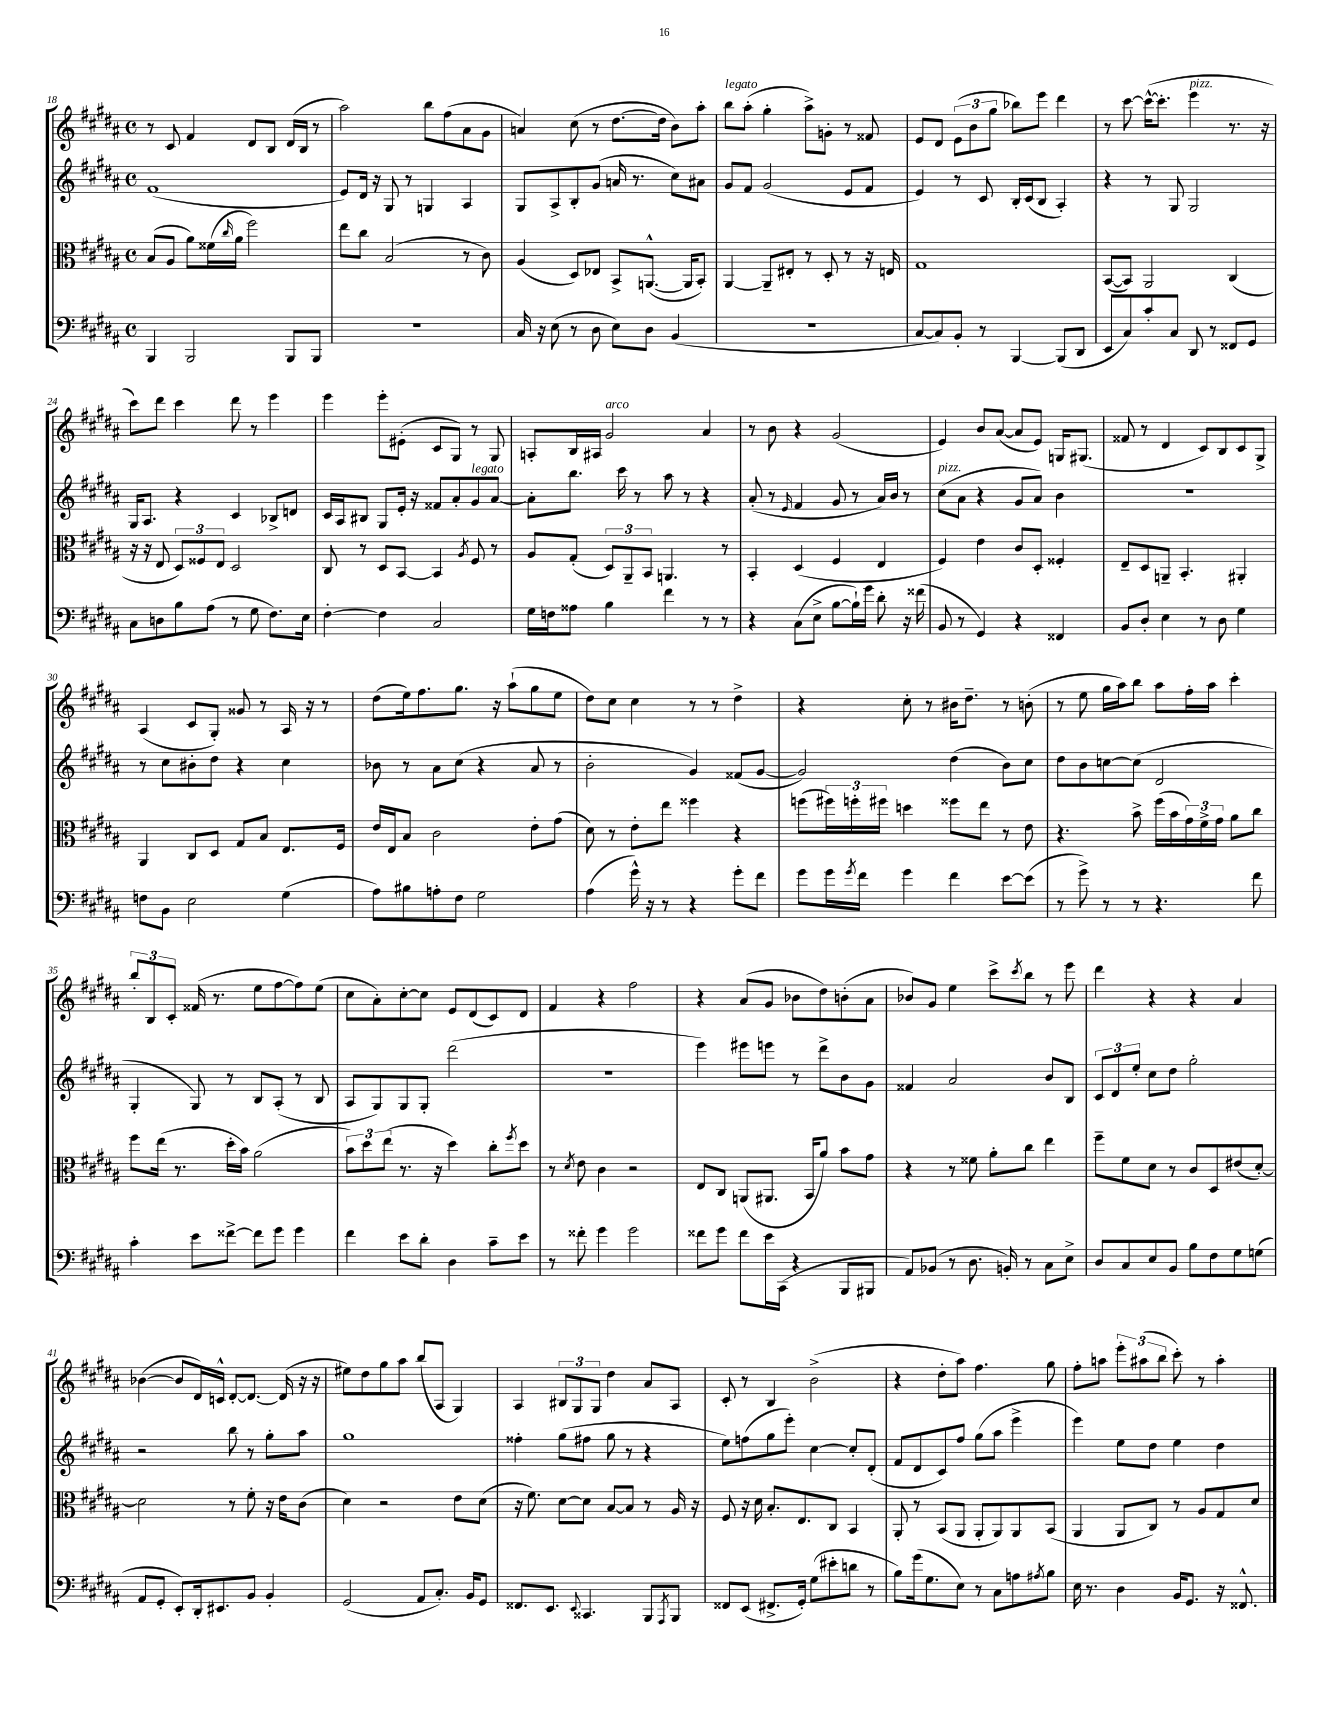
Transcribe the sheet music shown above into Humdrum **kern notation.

**kern	**kern	**kern	**kern
*staff4	*staff3	*staff2	*staff1
*clefF4	*clefC3	*clefG2	*clefG2
*k[f#c#g#d#a#]	*k[f#c#g#d#a#]	*k[f#c#g#d#a#]	*k[f#c#g#d#a#]
*M4/4	*M4/4	*M4/4	*M4/4
*met(c)	*met(c)	*met(c)	*met(c)
4BBB	(8B	(1f#	8r
.	8A#	.	8c#
2BBB	8a#)	.	4f#
.	(16f##	.	.
.	16qqcc#	.	.
.	16a#	.	.
.	2ff#)	.	8d#
.	.	.	8B
8BBB	.	.	(16d#
.	.	.	16B
8BBB	.	.	8r
=	=	=	=
1r	8ee	8e)	2aa#)
.	8cc#	16d#	.
.	.	16r	.
.	(2B	8G#	.
.	.	8r	.
.	.	4G	8bb
.	.	.	(8ff#
.	8r	4A#	8a#
.	8c#)	.	8g#
=	=	=	=
16C#	(4A#	8G#	4a)
16r	.	.	.
(8E	.	8A#^	.
8r	8D#)	8B'	(8cc#
8D#	8E-	(8g#	8r
8E)	8BB^	16a	[8.dd#
.	.	8.r	.
8D#	([8.AA^^	.	.
.	.	.	16dd#]
(4BB	.	8cc#)	8b)
.	16AA]	.	.
.	8BB')	8a#	8aa#'
=	=	=	=
1r	[4AA#	8g#	8bb
.	.	8f#	(8aa#'
.	8AA#~]	(2g#	4gg#'
.	8E#'	.	.
.	8r	.	8aa#^)
.	8D#'	.	8g'
.	8r	8e	8r
.	16r	8f#	8f##
.	16E	.	.
=	=	=	=
[8C#	1G#	4e)	8e
8C#])	.	.	8d#
8BB'	.	8r	(12e
.	.	.	12b
8r	.	8c#	.
.	.	.	12gg#
[4BBB	.	16B'	8bb-)
.	.	(16c#	.
.	.	8B	8eee
(8BBB]	.	4A#')	4ddd#
8DD#	.	.	.
=	=	=	=
8EE	([8BB	4r	8r
8C#)	8BB])	.	[8ccc#
8c#'	2AA#	8r	(16ccc#^^_
.	.	.	8.ccc#']
8C#	.	8G#	.
8DD#	.	2G#	4eee
8r	.	.	.
8FF##	(4C#	.	8.r
8GG#	.	.	.
.	.	.	16r
=	=	=	=
8C#	16r	16G#	8ccc#)
.	16r	8.A#	.
8D	8E	.	8ddd#
8B	12D#)	4r	4ccc#
.	12F##	.	.
(8A#	.	.	.
.	12E	.	.
8r	2D#	4c#	8ddd#
8G#	.	.	8r
8.F#)	.	8B-^	4eee
.	.	8d	.
16E	.	.	.
=	=	=	=
[4F#'	8C#	16c#	4eee
.	.	16A#	.
.	8r	8B#	.
4F#]	8D#	8G#	8eee'
.	[8BB	16e'	(8e#'
.	.	16r	.
2C#	4BB]	8f##	8c#
.	.	8a#'	8G#)
.	8qA#	.	.
.	8F#	8g#	8r
.	8r	[8a#	8G#
=	=	=	=
16G#	8A#	8a#']	8A'
16F	.	.	.
8A##	(8G#'	8.bb	16B
.	.	.	16A#
4B	12D#)	.	2g#
.	.	16ccc#	.
.	12AA#~	.	.
.	.	8r	.
.	12BB	.	.
4f#	4.AA	8aa#	.
.	.	8r	.
8r	.	4r	4a#
8r	8r	.	.
=	=	=	=
4r	4BB'	(8a#'	8r
.	.	8r	8b
.	.	16qqe	.
(8C#	(4D#	4f#	4r
8E^	.	.	.
[8B	4F#	8g#	(2g#
16B`])	.	8r	.
16g#	.	.	.
8d#'	4E	16a#)	.
.	.	16b	.
16r	.	8r	.
(16f##	.	.	.
=	=	=	=
8BB	4F#)	(8cc#	4e)
8r	.	8a#	.
4GG#)	4e	4r	8b
.	.	.	([8a#
4r	8c#	8g#	8a#]
.	8D#'	8a#)	8e)
4FF##	4F##'	4b	16G
.	.	.	(8.G#
=	=	=	=
8BB	8E~	1r	8f##
8D#'	8D#	.	8r
4E	8AA~	.	4d#
.	4.BB'	.	.
8r	.	.	8c#)
8D#	.	.	8B
4G#	4AA#'	.	8c#
.	.	.	8G#^
=	=	=	=
8F	4AA#	8r	(4A#
8BB	.	8cc#	.
2E	8C#	8b#'	8c#
.	8D#	8dd#	8G#')
.	8G#	4r	8g##
.	8B	.	8r
(4G#	8.E	4cc#	16A#
.	.	.	16r
.	.	.	8r
.	16F#	.	.
=	=	=	=
8A#)	16e	8b-	(8dd#
.	16E	.	.
8B#	8B	8r	16ee)
.	.	.	8.ff#
8A'	2c#	8a#	.
8F#	.	(8cc#	8.gg#
2G#	.	4r	.
.	.	.	16r
.	.	.	(8aa#`
.	8e'	8a#	8gg#
.	(8g#	8r	8ee
=	=	=	=
(4A#	8d#)	2b'	8dd#)
.	8r	.	8cc#
16g#^^)	8e'	.	4cc#
16r	.	.	.
8r	8ee	.	.
4r	4ff##	4g#)	8r
.	.	.	8r
8g#'	4r	(8f##	4dd#^
8f#	.	[8g#	.
=	=	=	=
8g#	(8ff	2g#])	4r
16g#	24ff#)	.	.
.	24ff'	.	.
8qg#	.	.	.
16f#	.	.	.
.	24ff#	.	.
4g#	4dd	.	8cc#'
.	.	.	8r
4f#	8ff##	(4dd#	16b#
.	.	.	8.dd#~
.	8ee	.	.
[8e	8r	8b)	8r
(8e]	8e	8cc#	(8b'
=	=	=	=
8r	4.r	8dd#	8r
8g#^)	.	8b	8ee
8r	.	[8cc	16gg#
.	.	.	16aa#)
8r	8b^	(8cc]	8bb
4.r	(16ff#	2d#	8aa#
.	16b	.	.
.	24g#)	.	16ff#'
.	24f#^	.	.
.	.	.	16aa#
.	24g#	.	.
.	8a#	.	4ccc#'
8f#	8cc#	.	.
=	=	=	=
4c#'	8ff#	4G#'	12bb'
.	.	.	12B
.	(16ee	.	.
.	.	.	12c#'
.	8.r	.	.
8e	.	8G#)	(16f##
.	.	.	8.r
[8f##^	16dd#'	8r	.
.	16b)	.	.
8f##]	(2a#	8B	8ee
8g#	.	(8A#'	[8ff#
4g#	.	8r	8ff#])
.	.	8B	(8ee
=	=	=	=
4f#	12b)	8A#	8cc#
.	12dd#	.	.
.	.	8G#)	8a#')
.	(12ee	.	.
8e	8.r	8G#	[8cc#'
8d#'	.	8G#'	8cc#]
.	16r	.	.
4D#	4dd#)	(2ddd#	8e
.	.	.	(8d#
8c#~	8cc#'	.	8c#)
.	8qff#	.	.
8e	8dd#	.	8d#
=	=	=	=
8r	8r	1r	4f#
.	8qd#	.	.
8f##'	8e	.	.
4g#	4c#	.	4r
2g#	2r	.	2ff#
=	=	=	=
8f##	8E	4eee)	4r
8g#	8C#	.	.
8f##	(8AA	8eee#	(8a#
16e	8.AA#	8eee	8g#
(16CC#	.	.	.
4r	.	8r	8b-
.	16BB	.	.
.	8a#)	8ddd#^	8dd#)
8BBB	8b	8b	(8b'
8BBB#	8g#	8g#	8a#
=	=	=	=
8AA#)	4r	4f##	8b-)
(8BB-	.	.	8g#
8r	8r	2a#	4ee
8.D#	8f##	.	.
.	8a#'	.	8ccc#^
16BB')	.	.	.
.	.	.	8qccc#
8r	8cc#	.	8bb
8C#	4ee	8b	8r
8E^	.	8B	8eee
=	=	=	=
8D#	8ff#~	12c#	4ddd#
.	.	12d#	.
8C#	8f#	.	.
.	.	12ee'	.
8E	8d#	8cc#	4r
8BB	8r	8dd#	.
8B	8c#	2gg#'	4r
8F#	8D#	.	.
8G#	(8e#	.	4a#
(8G	[8d#')	.	.
=	=	=	=
8AA#	2d#]	2r	([4b-
8GG#'	.	.	.
8EE')	.	.	8b-]
16DD#'	.	.	16d#)
8.EE#	.	.	16c^^
.	8r	8bb	[8d#'
8BB	8f#'	8r	8.d#_
4BB'	16r	8gg#'	.
.	16e	.	(16d#]
.	(8c#	8aa#	16r
.	.	.	16r
=	=	=	=
(2GG#	4d#)	1gg#	8ee#)
.	.	.	8dd#
.	2r	.	8gg#
.	.	.	8aa#
8AA#	.	.	(8bb
8.C#')	.	.	8A#
.	8e	.	4G#)
16BB	.	.	.
8GG#	(8d#	.	.
=	=	=	=
8.FF##	16r	4ff##'	4A#
.	8.f#)	.	.
8.EE	.	.	.
.	[8d#	(8gg#	12B#
.	.	.	12G#
8qqEE	.	.	.
4.CC##	8d#]	8ff#	.
.	.	.	12G#
.	[8B	8gg#	4dd#
.	8B]	8r	.
8BBB	8r	4r	8a#
8qAAA#	.	.	.
8BBB	16A#	.	8A#
.	16r	.	.
=	=	=	=
8FF##	8F#	8ee)	8c#'
(8EE	16r	(8ff	8r
.	16d#	.	.
8.FF#^	8.B'	8gg#	4B
.	.	8eee')	.
16GG#')	8.E	.	.
(8G#	.	[4cc#	(2b^
8e#'	8C#	.	.
8d	4BB	8cc#']	.
8r	.	(8d#'	.
=	=	=	=
8B)	8AA#'	8f#	4r
(16g#	8r	8d#	.
8.G#	.	.	.
.	(8BB	8c#)	8dd#'
8E)	8AA#	8ff#	8aa#)
8r	8AA#'	(8gg#	4.ff#
8C#	8AA#)	8aa#	.
8A	8AA#	4eee^	.
8qA#	.	.	.
8B	(8BB	.	8gg#
=	=	=	=
16E	4AA#	4eee)	8ff#'
8.r	.	.	.
.	.	.	8aa
4D#	8AA#	8ee	12eee'
.	.	.	(12aa#
.	8C#)	8dd#	.
.	.	.	12bb
16BB	8r	4ee	8ccc#')
8.GG#	.	.	.
.	8A#	.	8r
16r	8G#	4dd#	4aa#'
8.FF##^^	.	.	.
.	8d#	.	.
==	==	==	==
*-	*-	*-	*-
